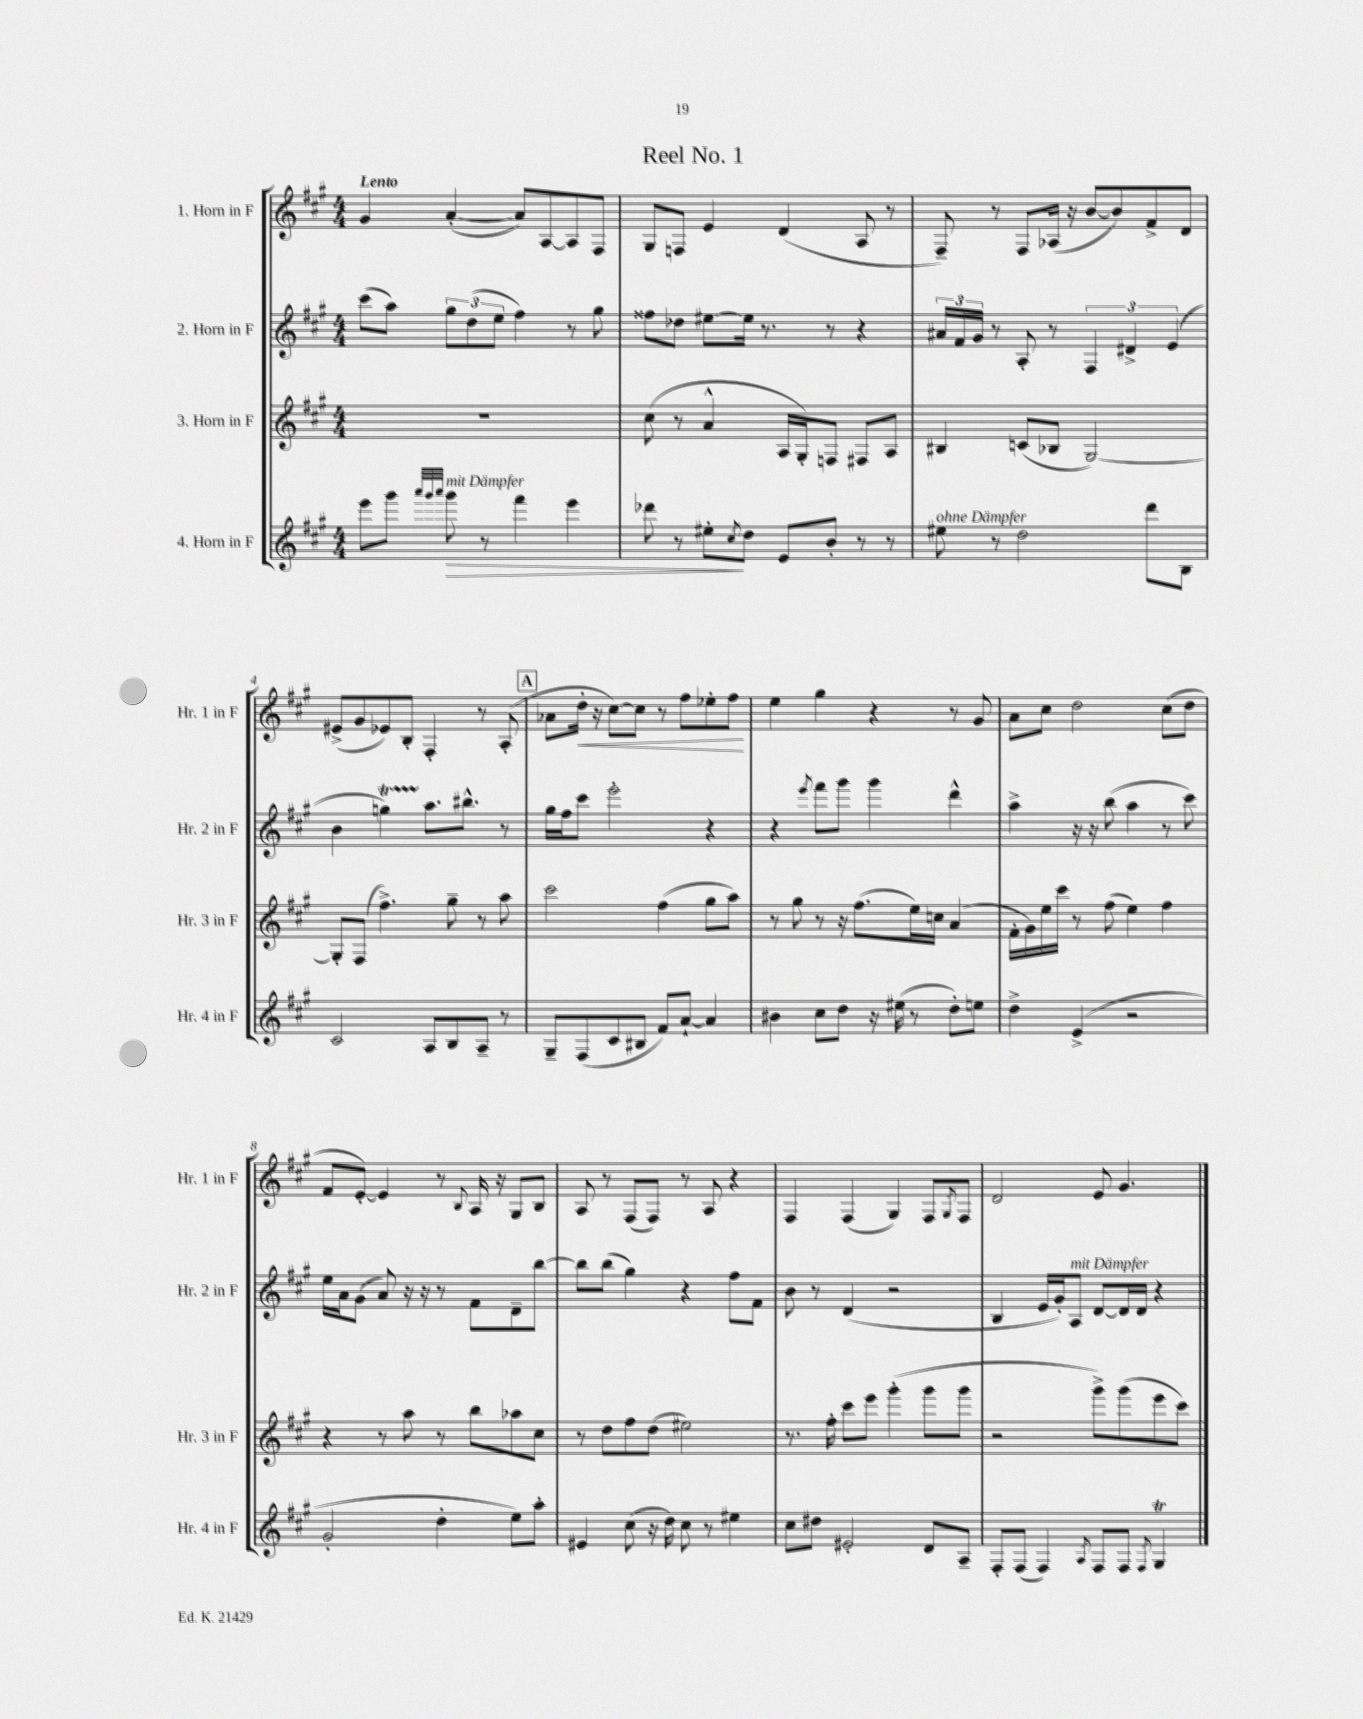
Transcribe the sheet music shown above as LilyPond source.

\header { title = "Reel No. 1" }
<<
\new StaffGroup <<
\new Staff = "s0" \with { instrumentName = "1. Horn in F" shortInstrumentName = "Hr. 1 in F" } {
    \clef treble \key a \major \numericTimeSignature \time 4/4 \tempo "Lento"
    gis'4 a'4~-.( a'8) a8~ a8 fis8 |
    gis8 f8 e'4 d'4( a8 r8 |
    fis8--) r8 fis8 aes16( r16 b'8~ b'8) fis'8-> d'8 |
    eis'8->( gis'8 ees'8) b8-. fis4-. r8 a8-.( |
    \mark \markup { \box "A" } aes'8 d''16-.\< r16 cis''8~) cis''8 r8 fis''8 ees''8-. fis''8\! |
    e''4 gis''4 r4 r8 gis'8 |
    a'8 cis''8 d''2 cis''8( d''8 |
    fis'8 e'8~-.) e'4 r8 \appoggiatura { b8 } a16 r16 gis8 b8 |
    a8 r8 fis8( fis8) r8 a8 r4 |
    fis4 fis4( gis4) fis8 \acciaccatura { gis8 } fis8 |
    d'2 e'8 gis'4. \bar "|." |
}
\new Staff = "s1" \with { instrumentName = "2. Horn in F" shortInstrumentName = "Hr. 2 in F" } {
    \clef treble \key a \major \numericTimeSignature \time 4/4
    cis'''8( a''8) \tuplet 3/2 { gis''8 d''8( e''8 } fis''4) r8 gis''8 |
    fisis''8 des''8 eis''8~ eis''16 r8. r8 r4 |
    \tuplet 3/2 { ais'16 fis'16 gis'16 } r8 a8-. r8 \tuplet 3/2 { fis4 dis'4-> e'4( } |
    b'4 g''4\startTrillSpan) a''8.\stopTrillSpan bis''8.-^ r8 |
    \mark \markup { \box "A" } gis''16 fis''16 cis'''8 e'''2-. r4 |
    r4 \acciaccatura { e'''8 } fis'''8 gis'''8 gis'''4 d'''4-^ |
    a''4-> r16 r16 b''8( a''4 r8 cis'''8) |
    e''16 a'16 gis'8( a'8) r16 r16 r8 fis'8 d'8-- b''8~ |
    b''8 b''8( gis''4) r4 fis''8 fis'8 |
    b'8 r8 d'4( r2 |
    b4 e'16 gis'16-.) a8^\markup { \italic "mit Dämpfer" } d'8~ d'16 d'16 r4 \bar "|." |
}
\new Staff = "s2" \with { instrumentName = "3. Horn in F" shortInstrumentName = "Hr. 3 in F" } {
    \clef treble \key a \major \numericTimeSignature \time 4/4
    R1 |
    cis''8( r8 a'4-^ a16 gis16-.) f8 fis8 a8 |
    bis4 c'8( bes8 gis2~) |
    gis8-. fis8( fis''4.->) gis''8-- r8 a''8 |
    \mark \markup { \box "A" } cis'''2 fis''4( gis''8 a''8) |
    r8 gis''8 r8 r16 fis''8.( e''16) c''16 a'4( |
    fis'16-. gis'16) e''16 cis'''16 r8 fis''8( e''4) fis''4 |
    r4 r8 a''8 r8 b''8 aes''8 cis''8 |
    r8 d''8 fis''8 d''8( eis''2) |
    r8. fis''16-. cis'''8 e'''8 gis'''4-.( gis'''8 gis'''8 |
    r2 gis'''8->) gis'''8( e'''8 cis'''8) \bar "|." |
}
\new Staff = "s3" \with { instrumentName = "4. Horn in F" shortInstrumentName = "Hr. 4 in F" } {
    \clef treble \key a \major \numericTimeSignature \time 4/4
    e'''8 gis'''8 \grace { a'''32 gis'''32 a'''32 } gis'''8\>^\markup { \italic "mit Dämpfer" } r8 fis'''4 e'''4 |
    des'''8 r8 eis''8-.\! \acciaccatura { cis''8 } d''8 e'8 b'8-. r8 r8 |
    eis''8^\markup { \italic "ohne Dämpfer" } r8 d''2 d'''8 b8 |
    cis'2 a8 b8 a8-- r8 |
    \mark \markup { \box "A" } gis8-- fis8( cis'8 bis8 fis'8) a'8~-! a'4 |
    bis'4 cis''8 d''8 r16 eis''16( r8 d''8-.) e''8 |
    d''4-> e'4->( r2 |
    gis'2-. d''4-. e''8) a''8-. |
    eis'4 cis''8( r16 d''16) cis''8 r8 eis''4 |
    cis''8 dis''8 eis'2-. d'8 a8-- |
    fis8-. fis8( fis4) \acciaccatura { a8 } fis8 fis8 \acciaccatura { fis8 } gis4\trill \bar "|." |
}
>>
>>
